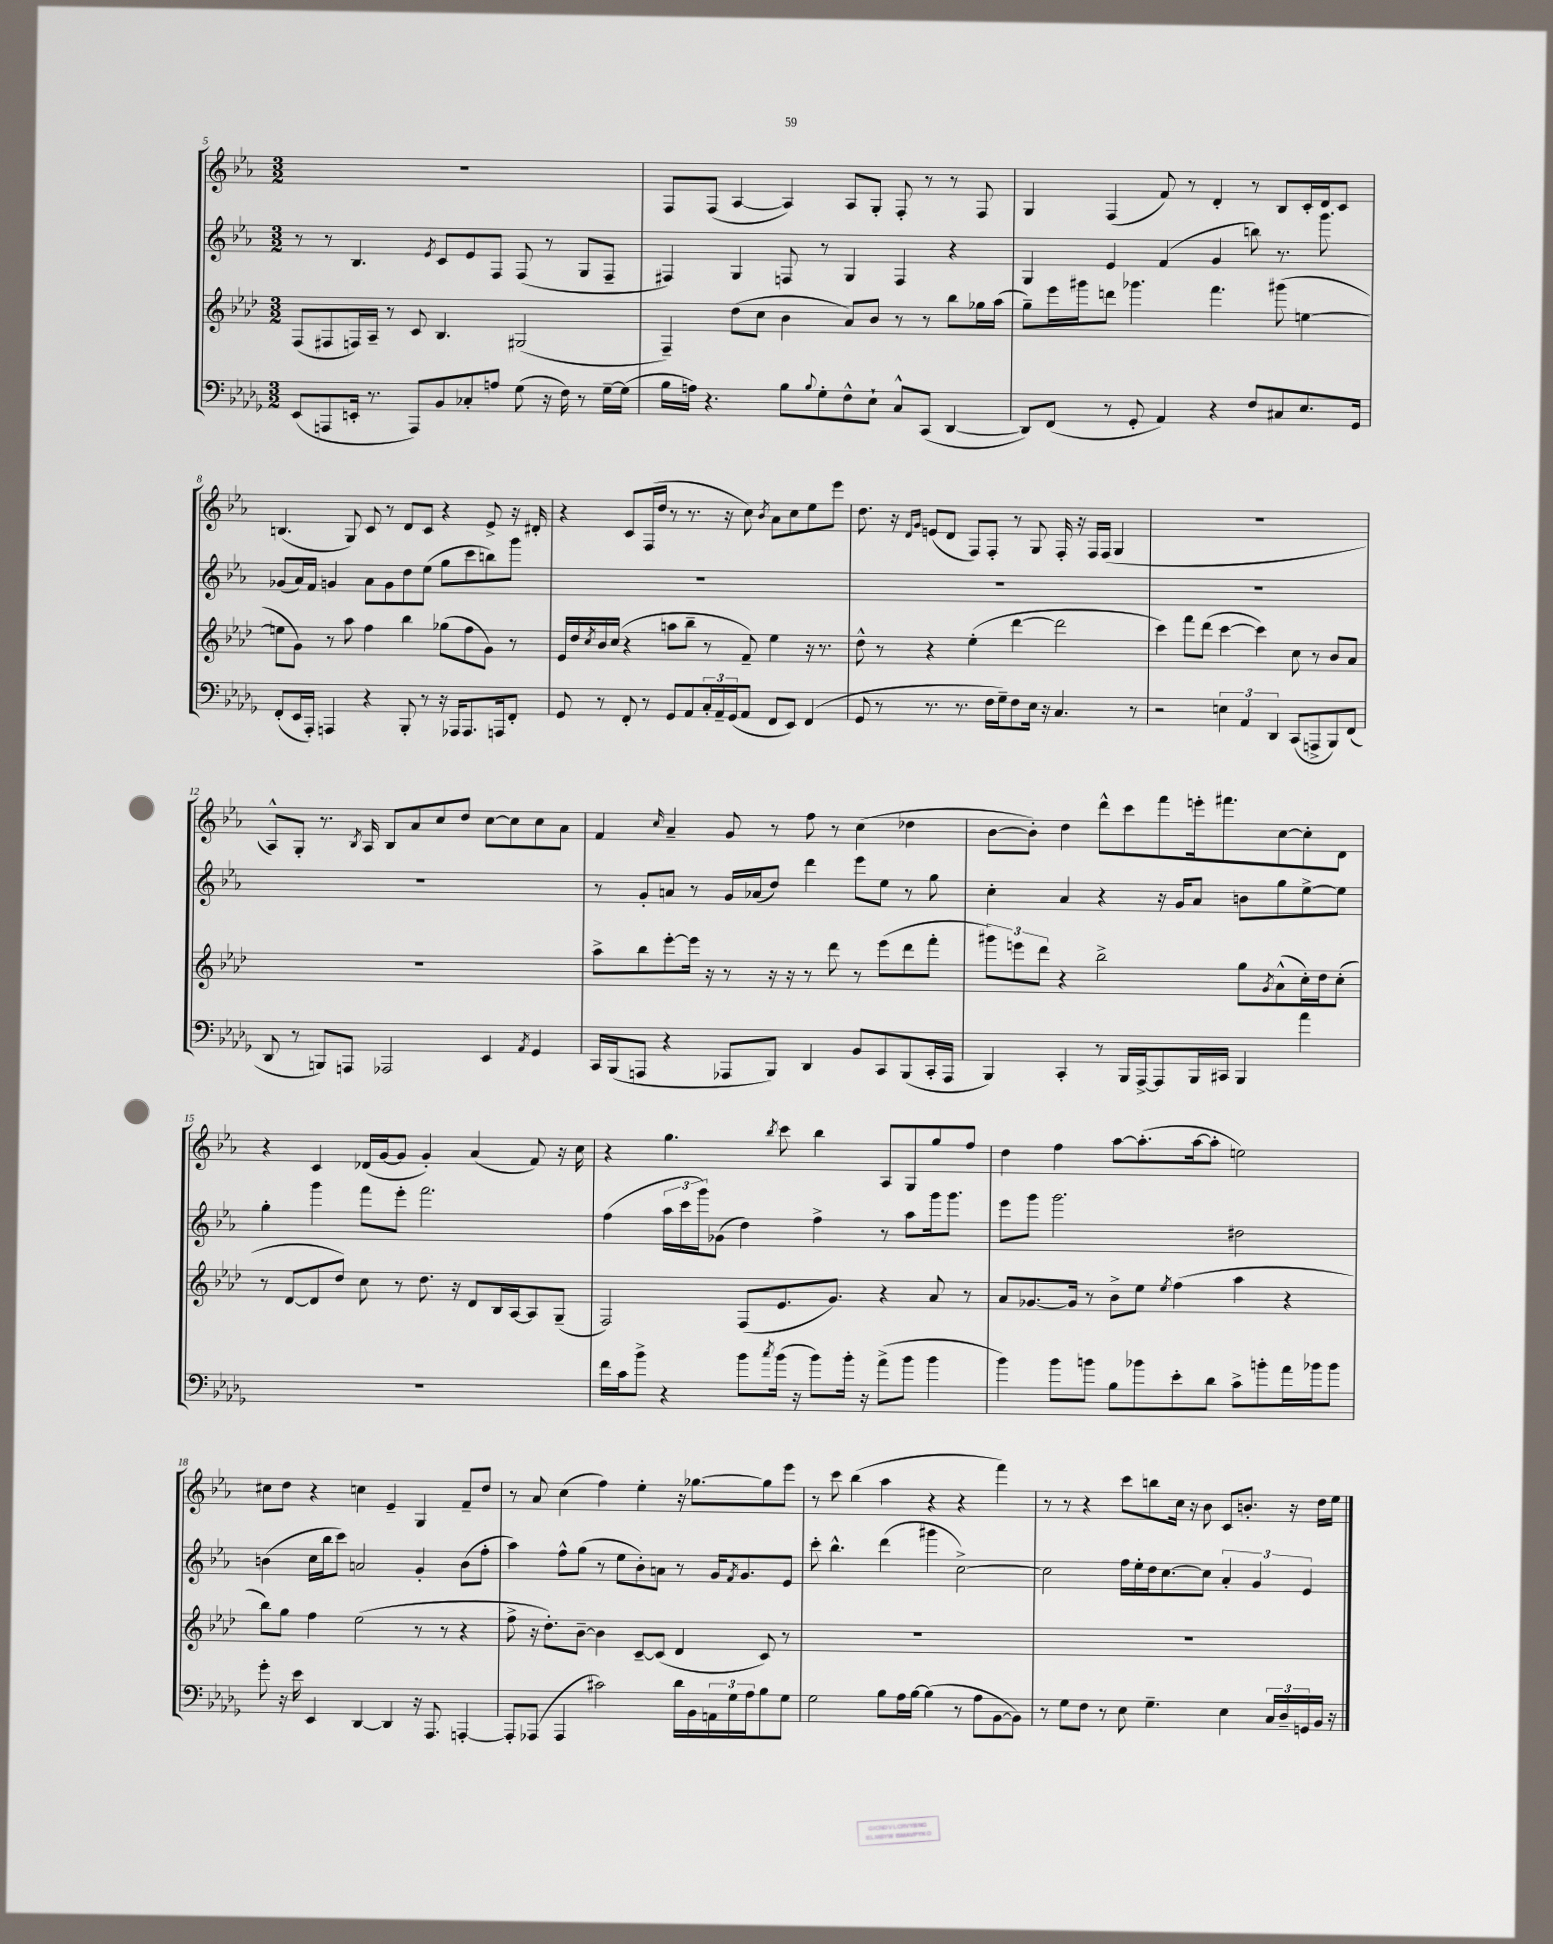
<<
\new StaffGroup <<
\new Staff = "s0" {
    \clef treble \key ees \major \numericTimeSignature \time 3/2
    R1. |
    f8 f8( aes4~ aes4) aes8 g8-. f8-. r8 r8 f8 |
    g4 f4( f'8) r8 d'4-. r8 bes8 c'16-. d'16 c'8 |
    b4.( g8) c'8 r8 d'8 c'8 r4 ees'8-> r16 dis'16-. |
    r4 c'8 f16( d''16 r8 r8. r16 c''8) \acciaccatura { bes'8 } aes'8 c''8 ees''8 ees'''8 |
    d''8. r16 \grace { d'16 g'16 } e'8( d'8 f8) f8-. r8 g8 f16-. r16 f16 f16( g4 |
    R1. |
    aes8-^) g8-. r8. \acciaccatura { bes8 } aes16 bes8 aes'8 c''8 d''8 c''8~ c''8 c''8 aes'8 |
    f'4 \grace { c''16 } aes'4-- g'8 r8 f''8 r8 c''4( des''4 |
    bes'8~ bes'8-.) d''4 d'''8-^ c'''8 f'''8 e'''16-. fis'''8. c''8~ c''8-. d'8 |
    r4 c'4 des'16( g'16~ g'8 g'4-.) aes'4( f'8) r16 c''16 |
    r4 g''4. \acciaccatura { bes''8 } c'''8 bes''4 aes8 g8 g''8 f''8 |
    d''4 f''4 aes''8~ aes''8.-.( aes''16~ aes''8-. e''2) |
    cis''8 d''8 r4 c''4 ees'4-- g4 f'8-- d''8 |
    r8 aes'8 c''4( f''4) ees''4-. r16 ges''8.~ ges''8 ees'''8 |
    r8 c'''8 bes''4( aes''4 r4 r4 f'''4) |
    r8 r8 r4 c'''8 b''8 c''16 r16 bes'8 c'8 b'8.-. r16 d''16 ees''16 \bar "|." |
}
\new Staff = "s1" {
    \clef treble \key ees \major \numericTimeSignature \time 3/2
    r8 r8 bes4. \acciaccatura { ees'8 } c'8 ees'8 f8 f8( r8 g8 f8-- |
    fis4) g4 f8 r8 g4 f4 r4 |
    g4 ees'4 f'4( g'4 b''8) r8. g'''8. |
    ges'8( aes'16) f'16 g'4 aes'8 g'8 d''8 ees''8( g''8 c'''8 b''8) g'''8 |
    R1. |
    R1. |
    R1. |
    R1. |
    r8 g'8-. a'8 r8 g'16 aes'16( d''8) d'''4 ees'''8 ees''8 r8 g''8 |
    c''4-. aes'4 r4 r16 g'16 aes'8 b'8 g''8 ees''8~-> ees''8 |
    g''4-. g'''4 f'''8 ees'''8-. f'''2. |
    f''4( \tuplet 3/2 { aes''16 c'''16 g'''16) } ges'8( d''4) f''4-> r8 aes''8 g'''16 g'''8. |
    ees'''8 g'''8 g'''2. dis''2 |
    b'4( c''16 bes''16 c'''8) a'2 g'4-. b'8( f''8-. |
    aes''4) f''8-^ g''8( r8 ees''8 bes'8-.) a'8 r8 g'16 \acciaccatura { f'8 } g'8. ees'8 |
    c'''8-. bes''4.-^ d'''4( gis'''4 c''2~->) |
    c''2 f''16 ees''16-. d''16 c''8.~ c''8 \tuplet 3/2 { aes'4-. g'4 ees'4 } \bar "|." |
}
\new Staff = "s2" {
    \clef treble \key aes \major \numericTimeSignature \time 3/2
    f8( fis8 f16) aes16-- r8 c'8 bes4. gis2( |
    f4--) des''8( c''8 bes'4 aes'8) bes'8 r8 r8 bes''8 ges''16 aes''16( |
    g''8--) ees'''16 gis'''16 d'''8 ges'''4. f'''4. gis'''8( e''4~ |
    e''8 g'8) r8 aes''8 f''4 bes''4 ges''8( f''8 g'8) r8 |
    ees'16 des''16 \acciaccatura { c''8 } bes'16 c''16( r4 a''8 bes''8-- r8 f'8--) ees''4 r16 r8. |
    des''8-^ r8 r4 ees''4-.( des'''4~ des'''2 |
    c'''4) f'''8 des'''8( c'''4~ c'''4) c''8 r8 bes'8 aes'8 |
    R1. |
    aes''8-> bes''8 ees'''8~-. ees'''16 r16 r8 r16 r16 r8 des'''8 r8 ees'''8( des'''8 f'''8-. |
    \tuplet 3/2 { gis'''8) e'''8 des'''8 } r4 bes''2-> g''8 \acciaccatura { g'8 } aes'8-^( c''16-.) des''16 c''8-.( |
    r8 des'8~ des'8 des''8) c''8 r8 des''8. r16 des'8 bes16 aes16~ aes8 g8--( |
    f2) f8( ees'8. g'8.) r4 aes'8 r8 |
    aes'8 ges'8.~ ges'16 r8 bes'8-> ees''8 \acciaccatura { ees''8 } f''4( aes''4 r4 |
    bes''8) g''8 f''4 ees''2( r8 r8 r4 |
    f''8-> r16 des''8.-.) bes'8~-- bes'4 c'8~-- c'8( des'4 c'8) r8 |
    R1. |
    R1. \bar "|." |
}
\new Staff = "s3" {
    \clef bass \key des \major \numericTimeSignature \time 3/2
    ees,8( a,,8 e,16-. r8. a,,8) bes,8 ces8-. a8 ges8( r16 f16) r8 ges16~-- ges16( |
    bes16 a16) r4. bes8 \appoggiatura { bes8 } ges8-. f8-^ ees8-! c8-^ c,8( des,4~ |
    des,8) f,8( r8 ges,8-. aes,4) r4 f8 cis8 ees8. ges,16 |
    f,8-.( ees,16 aes,,16-.) a,,4 r4 bes,,8-. r8 r16 aes,,16 aes,,8. a,,16 f,8-. |
    ges,8 r8 f,8-. r8 ges,8 aes,8 \tuplet 3/2 { c16-. aes,16-- ges,16( } aes,8 f,8 ees,8) f,4( |
    ges,8 r8 r8. r8. f16 ges16--) f8 ees16 r16 c4. r8 |
    r2 \tuplet 3/2 { e4 aes,4 des,4 } c,8( a,,8-> bes,,8) f,8( |
    des,8 r8 b,,8) a,,8 aes,,2 ees,4 \acciaccatura { aes,8 } ges,4 |
    c,16 bes,,16( a,,8 r4 aes,,8 bes,,8) des,4 bes,8 c,8 bes,,8( c,16-. aes,,16 |
    bes,,4) c,4-. r8 bes,,16 aes,,16~-> aes,,8 bes,,16 cis,16 bes,,4 aes'4 |
    R1. |
    f'16 c'16 bes'8-> r4 bes'8 \acciaccatura { c''8 } bes'16( r16 bes'8) bes'16-. r16 aes'8->( bes'8 bes'4 |
    bes'4) bes'8 b'8 bes8 bes'8 ees'8-. des'8 c'8-> b'8-. aes'16 bes'16 bes'8 |
    ges'8-. r16 ees'16 ees,4 des,4~ des,4 r16 aes,,8. a,,4~-. |
    a,,8-. aes,,8( aes,,4 cis'2) des'16 bes,16 \tuplet 3/2 { a,16 ges16 aes16 } bes8 ges8 |
    ges2 bes8 aes16 bes16~ bes4( r8 aes8 bes,8~ bes,8) |
    r8 ges8 f8 r8 ees8 ges4.-- ees4 \tuplet 3/2 { c16 des16-- g,16 } bes,16 r16 \bar "|." |
}
>>
>>
\layout { \context { \Score currentBarNumber = #5 } }
